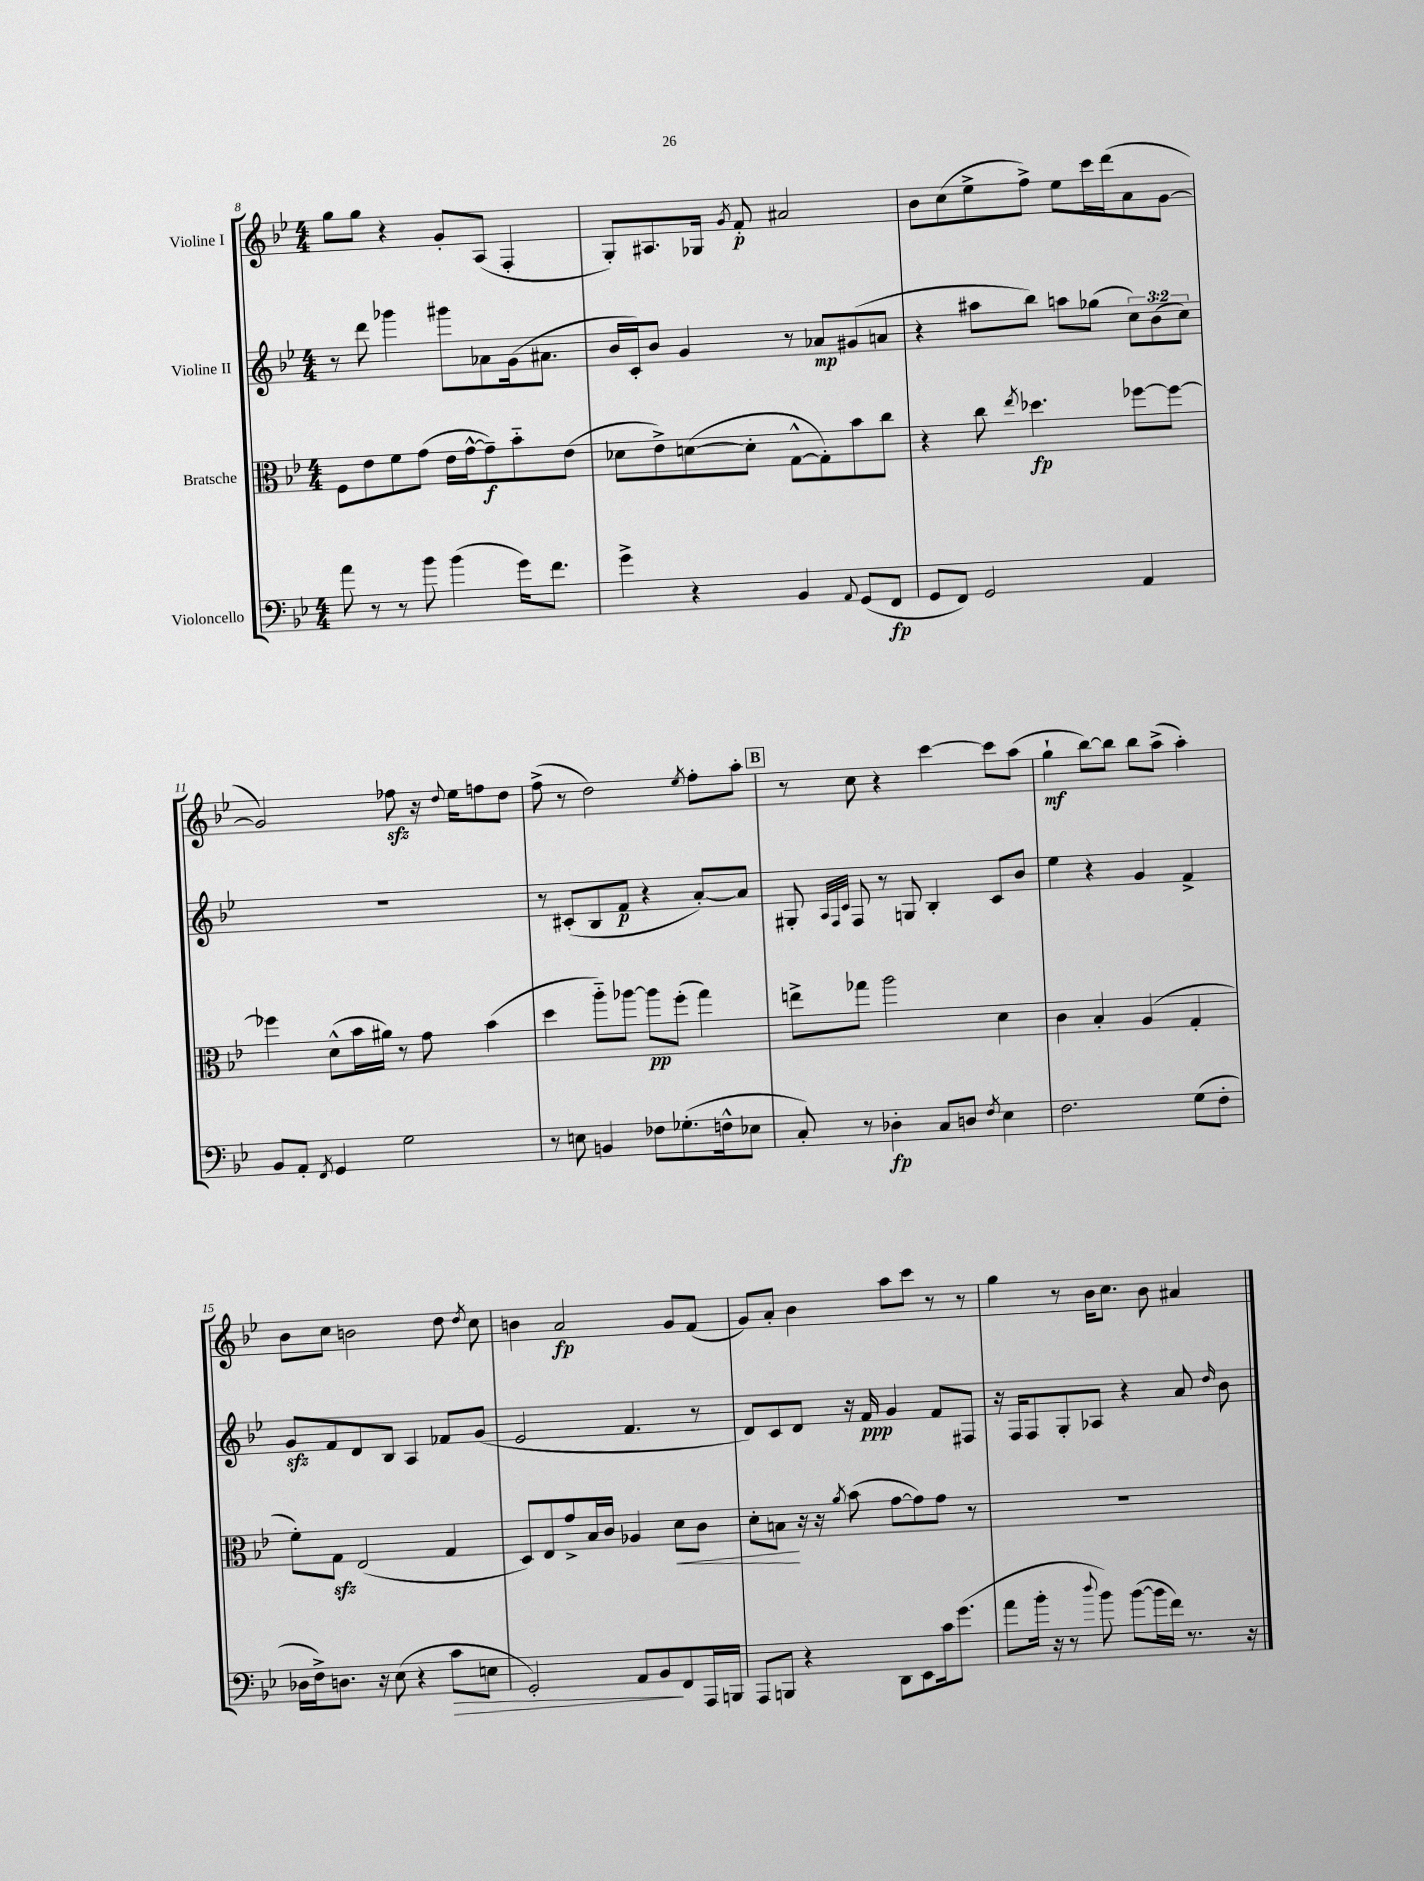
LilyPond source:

<<
\new StaffGroup <<
\new Staff = "s0" \with { instrumentName = "Violine I" } {
    \clef treble \key bes \major \numericTimeSignature \time 4/4
    \autoBeamOff g''8[ g''8] r4 g'8[-. a8]( f4-. |
    g8[-.) ais8. ges16] \acciaccatura { g'8 } f'8-.\p ais'2 |
    bes'8[ c''8( ees''8-> f''8]->) ees''8[ c'''16 d'''16( a'8 g'8]~ |
    g'2) fes''8\sfz r16 \appoggiatura { d''8 } ees''16[ f''8 d''8] |
    f''8->( r8 d''2) \acciaccatura { ees''8 } f''8[-. a''8]-. |
    \mark \markup { \box "B" } r8 c''8 r4 c'''4~ c'''8[ a''8]( |
    g''4-!\mf bes''8[~) bes''8] bes''8[ a''8]->( a''4-.) |
    bes'8[ c''8] b'2 d''8 \acciaccatura { d''8 } c''8 |
    b'4 a'2\fp g'8[ f'8]( |
    g'8[) a'8]-. bes'4 a''8[ c'''8] r8 r8 |
    g''4 r8 bes'16[ c''8.] bes'8 ais'4 \bar "|." |
}
\new Staff = "s1" \with { instrumentName = "Violine II" } {
    \clef treble \key bes \major \numericTimeSignature \time 4/4 \override Staff.TupletNumber.text = #tuplet-number::calc-fraction-text
    \autoBeamOff r8 d'''8 ges'''4 gis'''8[ aes'8 g'16( ais'8.] |
    bes'16[ c'16-.) bes'8] g'4 r8 aes'8[\mp gis'8( a'8] |
    r4 ais''8[ bes''8]) a''8[ ges''8]( \tuplet 3/2 { c''8[) bes'8( c''8]) } |
    R1 |
    r8 cis'8[-.( bes8 f'8]\p r4 a'8[~-.) a'8] |
    \mark \markup { \box "B" } gis8-. \grace { a32[ f32 c'32] } f8 r8 g8 bes4-. c'8[ bes'8] |
    ees''4 r4 g'4 f'4-> |
    g'8[\sfz f'8 d'8 bes8] a4 fes'8[ g'8]( |
    ees'2 f'4. r8 |
    d'8[) c'8 d'8] r16 f'16\ppp g'4 f'8[ fis8] |
    r16 f16[ f8 g8-. aes8] r4 a'8 \grace { d''16 } bes'8 \bar "|." |
}
\new Staff = "s2" \with { instrumentName = "Bratsche" } {
    \clef alto \key bes \major \numericTimeSignature \time 4/4
    \autoBeamOff f8[ ees'8 f'8 g'8]( ees'16[ g'16~-^ g'8--\f) bes'8-_ ees'8]( |
    des'8[ ees'8->) d'8~( d'8]-. g8[~-^ g8-.) bes'8 c''8] |
    r4 c''8 \acciaccatura { ees''8 } des''4.\fp fes''8[~ fes''8]~ |
    fes''4 d'8[-^( bes'16 ais'16]) r8 g'8 bes'4( |
    d''4 a''8[-_) aes''8]~ aes''8[\pp f''8]-.( g''4) |
    \mark \markup { \box "B" } e''8[-> ges''8] a''2 d'4 |
    c'4 bes4-. a4( g4-. |
    f'8[-.) g8]\sfz ees2( g4 |
    d8[) ees8 g'8-> bes16 c'16] aes4 d'8[\< c'8] |
    d'8[-. b8]\! r16 r16 \acciaccatura { a'8 } bes'8( g'8[~ g'8) g'8] r8 |
    R1 \bar "|." |
}
\new Staff = "s3" \with { instrumentName = "Violoncello" } {
    \clef bass \key bes \major \numericTimeSignature \time 4/4
    \autoBeamOff a'8 r8 r8 bes'8 bes'4( g'16[) f'8.] |
    g'4-> r4 bes,4 \appoggiatura { a,8 } g,8[( f,8]\fp |
    g,8[ f,8]) g,2 a,4 |
    bes,8[ a,8]-. \acciaccatura { f,8 } g,4 g2 |
    r8 e8 b,4 fes8[ ges8.-.( f16-^ ees8] |
    \mark \markup { \box "B" } c8-.) r8 des4-.\fp c8[ d8] \acciaccatura { f8 } ees4 |
    f2. g8[( f8]-. |
    des16[ f16->) d8.] r16 ees8( r4 c'8[\> e8] |
    g,2-.) a,8[ bes,8\! f,8 a,,16 b,,16] |
    a,,8[ b,,8] r4 d,8[ ees,8 c'16 g'8.]( |
    a'8[ bes'16]-. r16 r8 \appoggiatura { d''8 } bes'8) bes'8[~( bes'16 f'16]) r8. r16 \bar "|." |
}
>>
>>
\layout { \context { \Score currentBarNumber = #8 } }
